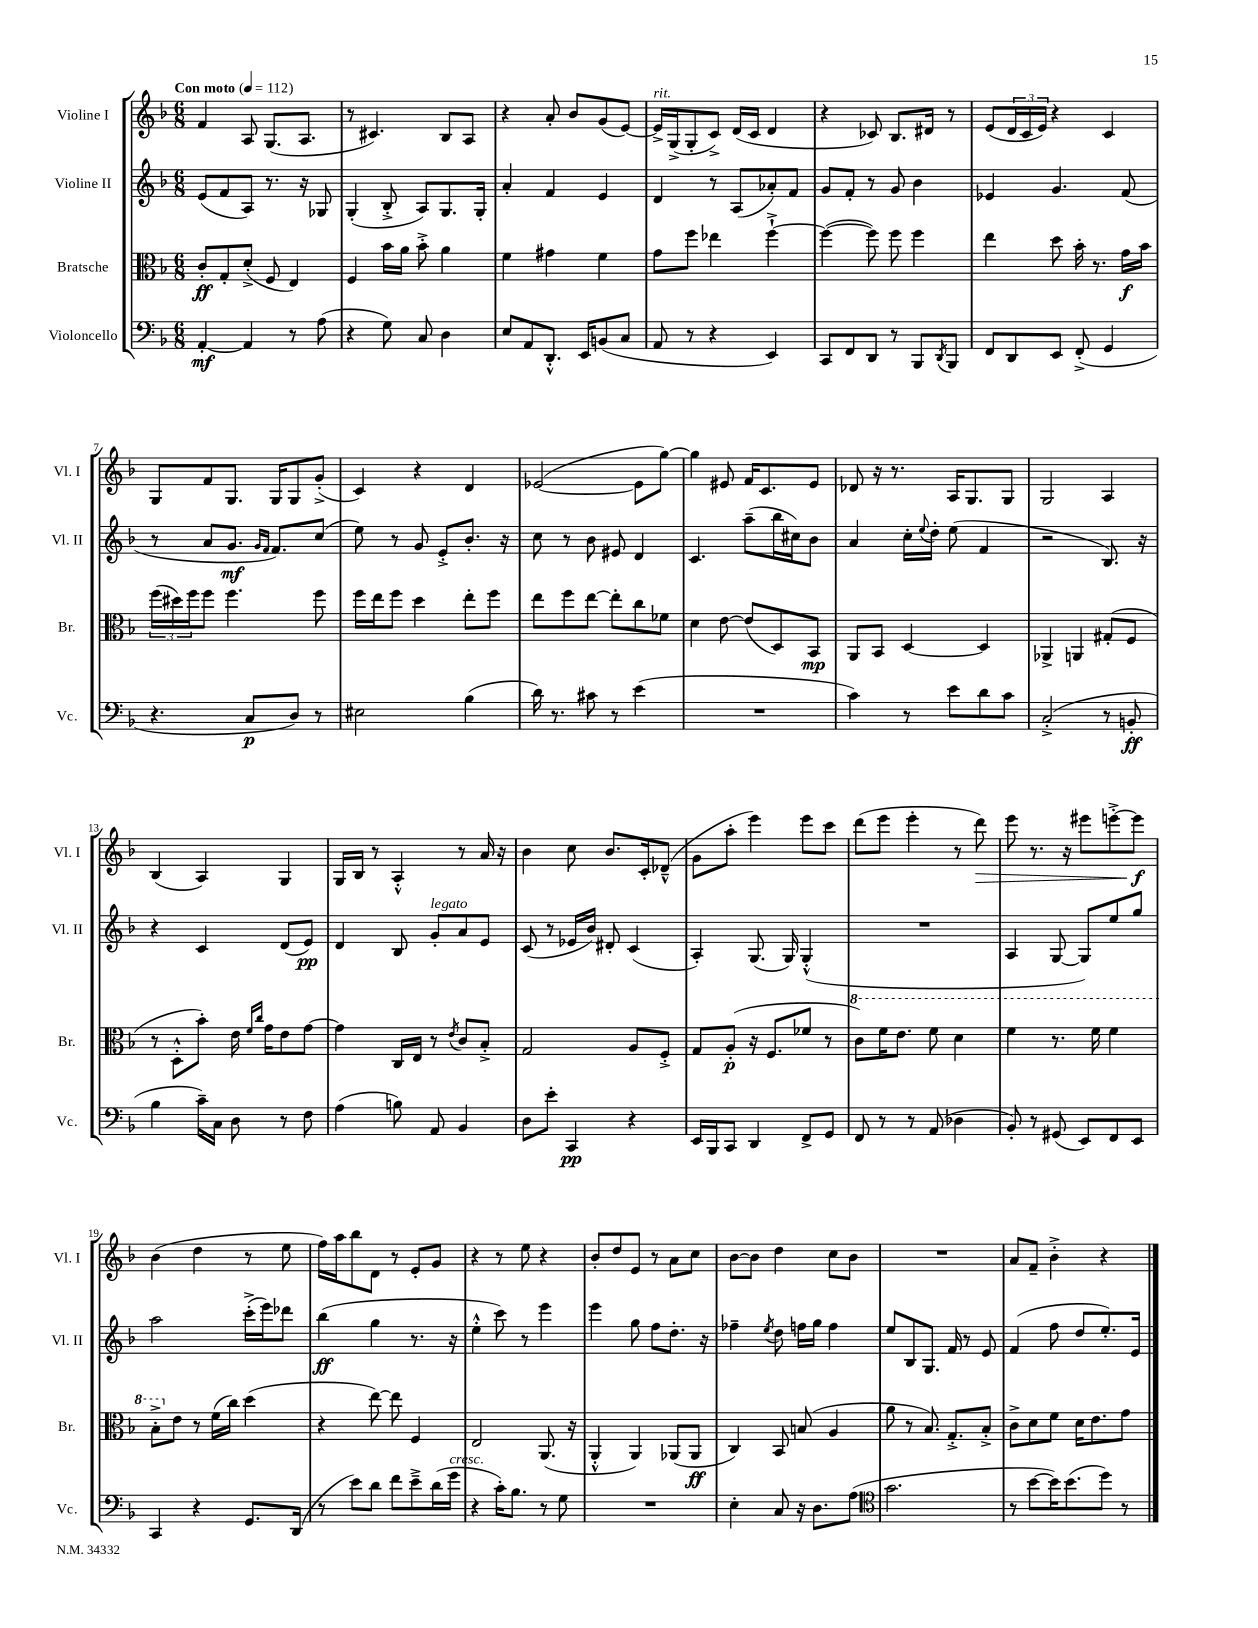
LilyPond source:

<<
\new StaffGroup <<
\new Staff = "s0" \with { instrumentName = "Violine I" shortInstrumentName = "Vl. I" } {
    \clef treble \key f \major \numericTimeSignature \time 6/8 \tempo "Con moto" 4 = 112
    f'4 a8 g8.( a8. |
    r8 cis'4.) bes8 a8 |
    r4 a'8-. bes'8 g'8( e'8~) |
    e'16->^\markup { \italic "rit." } g16->( g8-. c'8->) d'16( c'16 d'4 |
    r4 ces'8) bes8. dis'16 r8 |
    e'8( \tuplet 3/2 { d'16 c'16 e'16) } r4 c'4 |
    g8 f'8 g8. g16 g8 g'8-.->( |
    c'4) r4 d'4 |
    ees'2~( ees'8 g''8~) |
    g''4 eis'8 f'16 c'8. eis'8 |
    des'8 r16 r8. a16 g8. g8 |
    g2 a4 |
    bes4( a4) g4 |
    g16 bes16 r8 a4-.-^ r8 a'16 r16 |
    bes'4 c''8 bes'8. c'16-. des'8---^( |
    g'8 a''8-. e'''4) e'''8 c'''8 |
    d'''8( e'''8 e'''4-. r8 d'''8\>) |
    e'''8 r8. r16 eis'''8 e'''8~-.-> e'''8\f\! |
    bes'4( d''4 r8 e''8 |
    f''16) a''16 bes''8 d'8 r8 e'8-. g'8 |
    r4 r8 e''8 r4 |
    bes'8-. d''8 e'8 r8 a'8 c''8 |
    bes'8~ bes'8 d''4 c''8 bes'8 |
    R2. |
    a'8 f'8-- bes'4-.-> r4 \bar "|." |
}
\new Staff = "s1" \with { instrumentName = "Violine II" shortInstrumentName = "Vl. II" } {
    \clef treble \key f \major \numericTimeSignature \time 6/8
    e'8( f'8 a8) r8. r16 ges8 |
    g4-.( bes8-.-> a8) g8. g16-. |
    a'4-. f'4 e'4 |
    d'4 r8 a8( aes'8-.) f'8 |
    g'8 f'8-. r8 g'8 bes'4 |
    ees'4 g'4. f'8( |
    r8 a'8 g'8.\mf \grace { g'16 f'16 } f'8.) c''8( |
    e''8) r8 g'8 e'8-.-> bes'8.-. r16 |
    c''8 r8 bes'8 eis'8 d'4 |
    c'4. a''8--( bes''16 cis''16) bes'8 |
    a'4 c''16-. \appoggiatura { e''8 } d''16-. e''8( f'4 |
    r2 bes8.) r16 |
    r4 c'4 d'8( e'8\pp) |
    d'4 bes8 g'8-.^\markup { \italic "legato" } a'8 e'8 |
    c'8( r8 ees'16 bes'16) dis'8-. c'4( |
    a4-.) g8.( g16) g4-.-^( |
    R2. |
    a4 g8~ g8) e''8 g''8 |
    a''2 c'''16-.->( e'''16) des'''8 |
    bes''4\ff( g''4 r8. r16 |
    e''4-.-^ c'''8) r8 e'''4 |
    e'''4 g''8 f''8 d''8.-. r16 |
    fes''4-- \acciaccatura { e''8 } d''8 f''16 g''16 f''4 |
    e''8 bes8 g8. f'16 r8 e'8 |
    f'4( f''8 d''8 e''8.-.) e'16 \bar "|." |
}
\new Staff = "s2" \with { instrumentName = "Bratsche" shortInstrumentName = "Br." } {
    \clef alto \key f \major \numericTimeSignature \time 6/8
    c'8-.\ff g8-. d'8-.->( f8 e4) |
    f4 bes'16 a'16 bes'8-.-> a'4 |
    f'4 gis'4 f'4 |
    g'8 f''8 ees''4 f''4~-!-> |
    f''4~( f''8) f''8 f''4 |
    e''4 d''8 bes'16-. r8. g'16\f bes'16 |
    \tuplet 3/2 { f''16( dis''16) f''16 } f''8 f''4. f''8 |
    f''16 e''16 f''8 d''4 e''8-. f''8 |
    e''8 f''8 e''8~ e''8-. c''8 fes'8 |
    d'4 e'8~ e'8( d8) bes,8\mp |
    a,8 bes,8 d4~ d4 |
    aes,4-> a,4 gis8-.( f8 |
    r8 d8-.-^ bes'8-.) e'16 \grace { f'16 c''16 } g'16 e'8 g'8~ |
    g'4 c16 e16 r8 \acciaccatura { e'8 } c'8 bes8-.-> |
    g2 a8 f8-.-> |
    g8 a8-.\p( r16 f8. fes'8 r8 |
    \ottava #1 c''8) f''16 e''8. f''8 d''4 |
    f''4 r8. f''16 f''4 |
    bes'8-.-> \ottava #0 e'8 r8 f'16( c''16) d''4( |
    r4 e''8~) e''8 f4 |
    e2 a,8.( r16 |
    a,4-.-^ a,4) aes,8( aes,8\ff |
    c4) bes,8 b8( a4 |
    a'8 r8 bes8.) g8.-.-> bes8-.-> |
    c'8-> d'8 f'8 d'16 e'8. g'8 \bar "|." |
}
\new Staff = "s3" \with { instrumentName = "Violoncello" shortInstrumentName = "Vc." } {
    \clef bass \key f \major \numericTimeSignature \time 6/8
    a,4~-.\mf a,4 r8 a8( |
    r4 g8) c8 d4 |
    e8 a,8 d,8.-.-^ e,16 b,8( c8 |
    a,8 r8 r4 e,4) |
    c,8 f,8 d,8 r8 bes,,8 \acciaccatura { d,8 } bes,,8 |
    f,8 d,8 e,8 f,8-.->( g,4 |
    r4. c8\p d8) r8 |
    eis2 bes4( |
    d'16) r8. cis'8 r8 e'4( |
    R2. |
    c'4) r8 e'8 d'8 c'8 |
    c2-.->( r8 b,8-.\ff |
    bes4 c'16--) c16 d8 r8 f8 |
    a4( b8) a,8 bes,4 |
    d8 e'8-. c,4\pp r4 |
    e,16 bes,,16 c,8 d,4 f,8-> g,8 |
    f,8 r8 r8 a,8( des4 |
    bes,8-.) r8 gis,8( e,8) f,8 e,8 |
    c,4 r4 g,8. d,16( |
    r8 e'8) d'8 f'8 e'8---> d'16( g'16^\markup { \italic "cresc." } |
    r4 c'16-.) bes8. r8 g8 |
    R2. |
    e4-. c8 r16 d8. a8( |
    \clef tenor g'2. |
    r8 bes'8~ bes'16) bes'8.( d''8) r8 \bar "|." |
}
>>
>>
